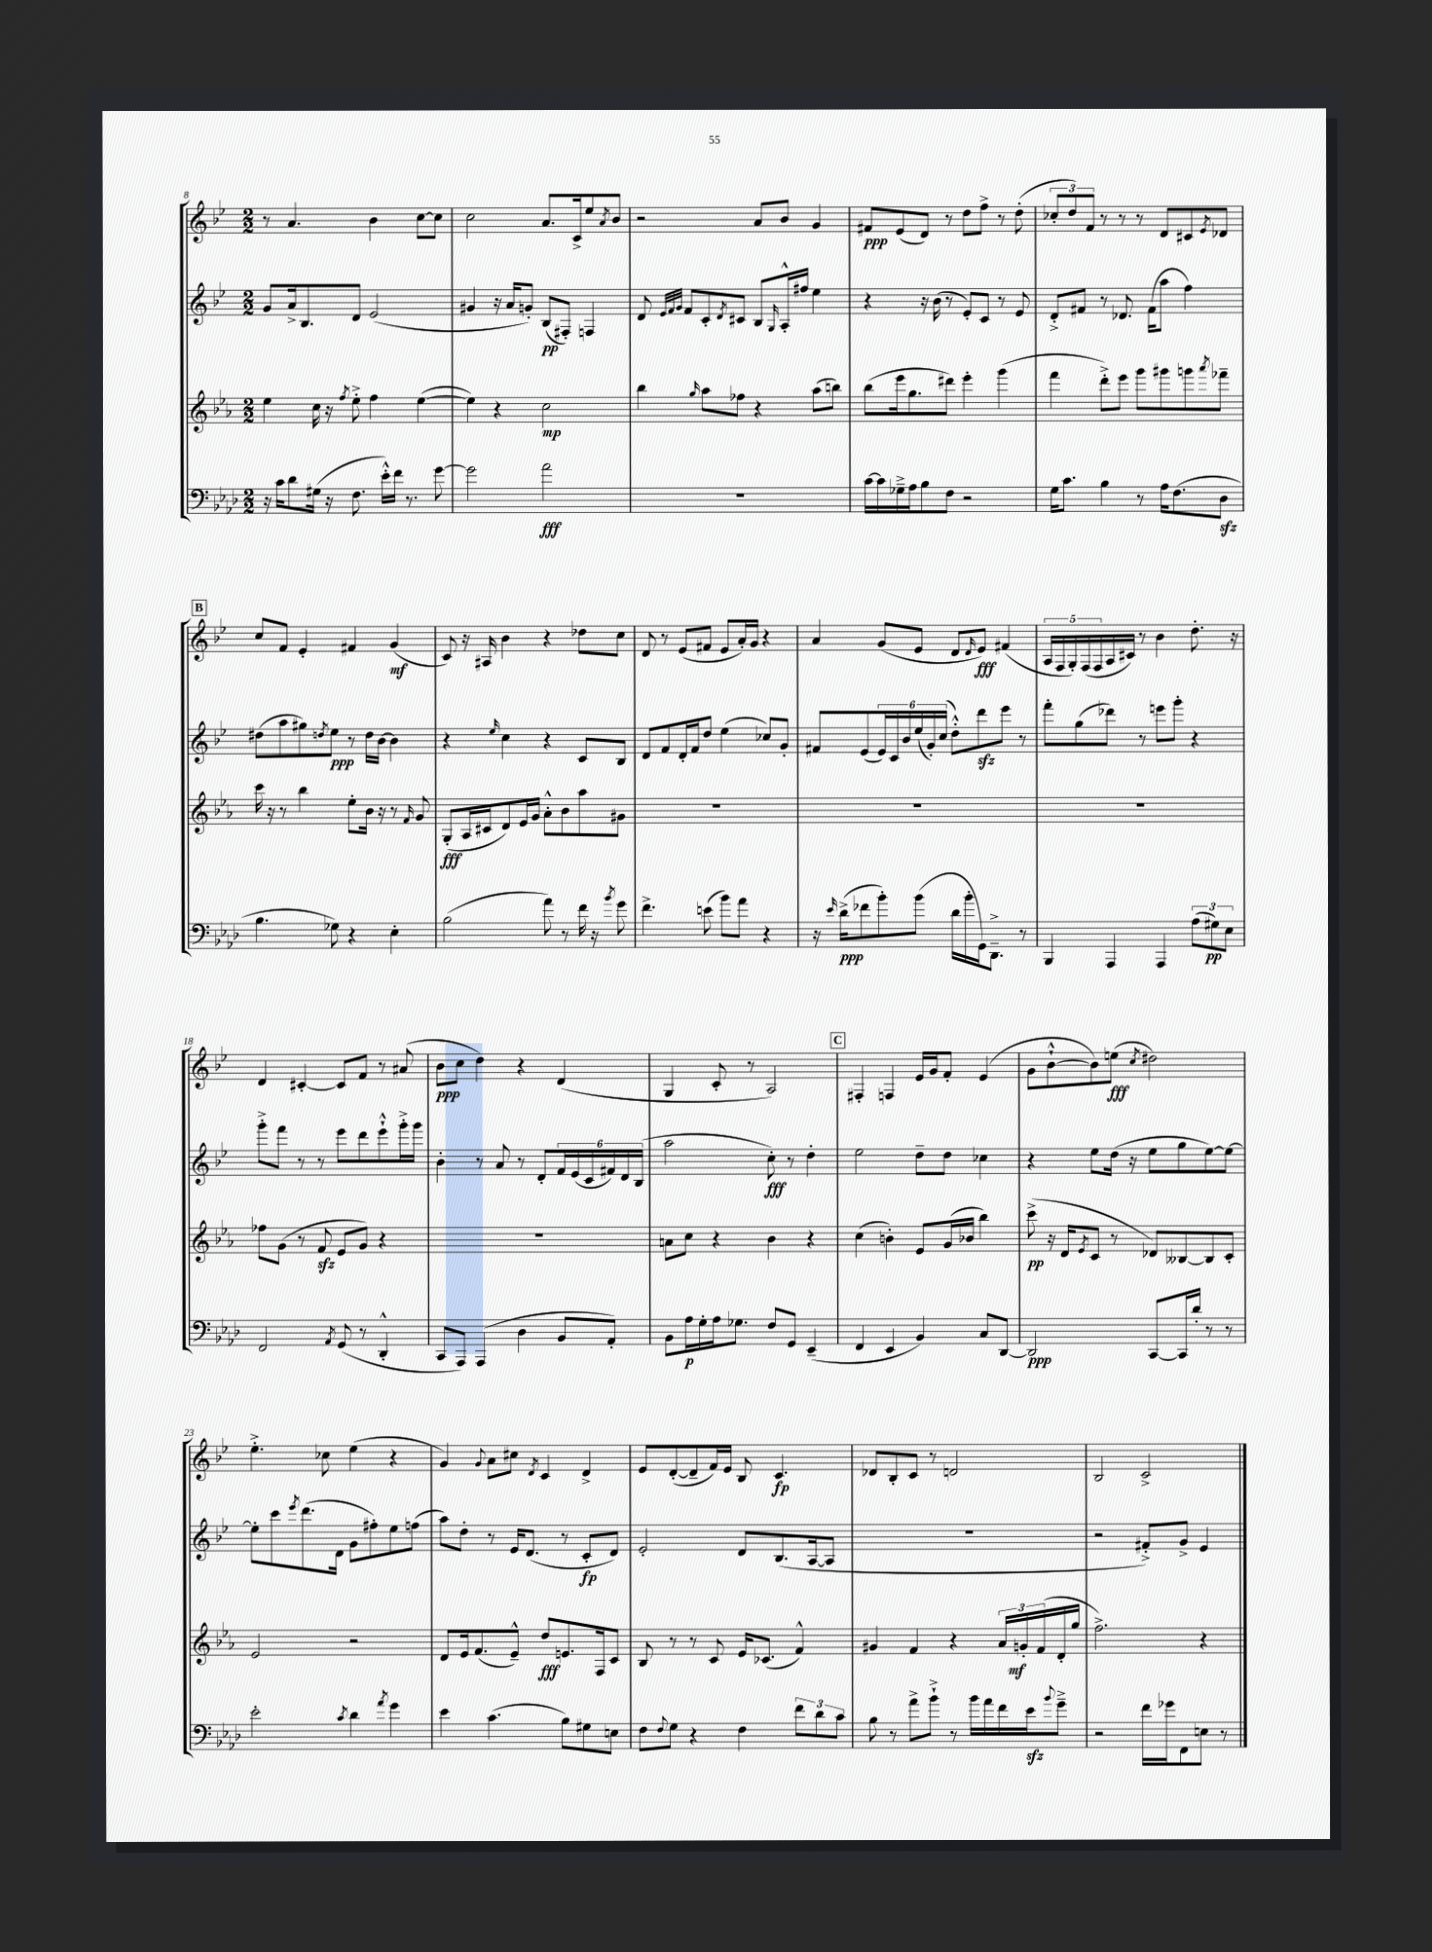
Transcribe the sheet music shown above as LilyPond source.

<<
\new StaffGroup <<
\new Staff = "s0" {
    \clef treble \key bes \major \numericTimeSignature \time 2/2
    r8 a'4. bes'4 c''8~ c''8 |
    c''2 a'8. c'16-> ees''8 \acciaccatura { a'8 } bes'8 |
    r2 a'8 bes'8 g'4 |
    fis'8\ppp ees'8( d'8) r8 d''8 f''8-> r8 d''8-.( |
    \tuplet 3/2 { ces''8-. d''8) f'8 } r8 r8 r8 d'8 cis'8 \acciaccatura { ees'8 } des'8 |
    \mark \markup { \box "B" } c''8 f'8 ees'4-. fis'4 g'4\mf( |
    c'8) r16 ais16 bes'4 r4 des''8 c''8 |
    d'8 r8 ees'8( fis'8 ees'8 a'16-.) g'16 r4 |
    a'4 g'8( ees'8 d'8 \grace { d'16 } ees'8\fff) fis'4( |
    \tuplet 5/4 { a16 f16 g16-.) f16( f16 } a16 cis'16) r8 bes'4 d''8.-. r16 |
    d'4 cis'4~-. cis'8 f'8 r8 ais'8( |
    bes'8\ppp c''8 d''4) r4 d'4( |
    g4 c'8-. r8 a2) |
    \mark \markup { \box "C" } fis4-. f4 ees'16 g'16 f'8-. ees'4( |
    g'8 bes'8~-!-^ bes'8) e''8\fff( \acciaccatura { c''8 } dis''2) |
    ees''4.-.-> ces''8 ees''4( r4 |
    g'4) \appoggiatura { g'8 } a'8 cis''8 \acciaccatura { d'8 } c'4 d'4-> |
    ees'8 d'8~-.( d'8-- f'16) ees'16 bes8 c'4.\fp |
    des'8 bes8-. c'8 r8 d'2 |
    bes2 c'2-> \bar "|." |
}
\new Staff = "s1" {
    \clef treble \key bes \major \numericTimeSignature \time 2/2
    g'8 a'16-> bes8. d'8 ees'2( |
    gis'4 r16 a'16 g'8-.) bes8\pp( fis8-.) f4 |
    d'8 \grace { ees'32 f'32 g'32 } f'8 c'8-. \acciaccatura { d'8 } cis'8 bes8 \grace { g16 } a16-.-^ fis''16 ees''4 |
    r4 r16 bes'16( r8 ees'8-.) c'8 r8 ees'8 |
    d'8-.-> fis'8 r8 des'8. fis'16( a''8 f''4) |
    \mark \markup { \box "B" } dis''8( a''8 gis''8) \acciaccatura { d''8 } ees''8\ppp r8 d''16 bes'16~ bes'4 |
    r4 \grace { ees''16 } c''4 r4 c'8 bes8 |
    d'8 f'8 d'16-. f'16 d''8 ees''4( ces''8) g'8-. |
    fis'8 ees'8( \tuplet 6/4 { ees'16) c'16 bes'16 ees''16( g'16-.) c''16( } d''8-.-^) d'''8\sfz ees'''8 r8 |
    f'''8-. g''8( des'''8) r8 e'''8 g'''8-. r4 |
    g'''8-.-> f'''8 r8 r8 ees'''8 d'''8 ees'''8-!-^ g'''16-.-> g'''16 |
    bes'4-. r8 a'8 r8 d'8-. \tuplet 6/4 { f'16 ees'16( c'16 fis'16) d'16 bes16( } |
    a''2 c''8-.\fff) r8 d''4-. |
    \mark \markup { \box "C" } ees''2 d''8-- d''8 ces''4 |
    r4 ees''8 d''16( r16 ees''8 g''8 ees''8~) ees''8~ |
    ees''8-. c'''8 \acciaccatura { ees'''8 } d'''8.( d'16 g'8 fis''8-.) ees''8 f''8( |
    a''8) d''8-. r8 ees'16 d'8.( r8 c'8-.\fp d'8) |
    ees'2-. d'8 bes8.( a16~ a8 |
    R1 |
    r2 fis'8-.->) g'8-> ees'4 \bar "|." |
}
\new Staff = "s2" {
    \clef treble \key ees \major \numericTimeSignature \time 2/2
    ees''4 c''16 r16 \acciaccatura { f''8 } ees''8-.-> f''4 ees''4~( |
    ees''4) r4 c''2\mp |
    bes''4 \grace { g''16 } aes''8 fes''8 r4 aes''8( b''8) |
    bes''8( ees'''16 g''8. dis'''8) ees'''4-. g'''4( |
    f'''4 d'''8-.->) ees'''8 g'''8 gis'''8 g'''8 \acciaccatura { aes'''8 } fes'''8-- |
    \mark \markup { \box "B" } c'''16 r16 r8 bes''4 ees''8-. bes'16 r16 r8 \grace { f'16 } g'8 |
    g8-.\fff( aes16 cis'16 d'8) ees'16 g'16 aes'8-.-^ bes'8 aes''8 gis'8 |
    R1 |
    R1 |
    R1 |
    fes''8 g'8( r8 f'8\sfz ees'8 g'8) r4 |
    R1 |
    a'8 c''8 r4 bes'4 r4 |
    \mark \markup { \box "C" } c''4( b'4-.) ees'8 g'16( bes'16 bes''4) |
    c'''8->\pp( r16 d'16 \acciaccatura { ees'8 } c'8 r8 des'8) beses8~ beses8 c'8-. |
    ees'2 r2 |
    d'8 ees'16 f'8.( ees'8---^) d''8\fff e'8. f16 c'8 |
    bes8 r8 r8 c'8 ees'16 ces'8.( f'4-^) |
    gis'4 f'4 r4 \tuplet 3/2 { aes'16 g'16-.\mf f'16( } d'16-. g''16 |
    f''2.->) r4 \bar "|." |
}
\new Staff = "s3" {
    \clef bass \key aes \major \numericTimeSignature \time 2/2
    r16 c'16 des'8 gis16( r16 f8. ees'16-.-^) f'16 r8. g'8~ |
    g'2 aes'2\fff |
    R1 |
    c'16~ c'16 ges16---> aes16 bes8 f8 r2 |
    g16 c'8. bes4 r8 aes16 f8.( des8\sfz |
    \mark \markup { \box "B" } bes4. ges8) r4 ees4-. |
    bes2( aes'8) r8 f'16 r16 \acciaccatura { bes'8 } g'8 |
    f'4.-> e'8( bes'8) aes'8 r4 |
    r16 \grace { ees'16 } des'16->\ppp( fes'8 bes'8-.) bes'8( des'16 bes'16-. g,16) des,8.---> r8 |
    bes,,4 aes,,4 aes,,4 \tuplet 3/2 { aes8( gis8\pp) ees8 } |
    f,2 \acciaccatura { aes,8 } g,8( r8 des,4-.-^ |
    c,8 aes,,8) aes,,4( des4 bes,8 aes,8-.) |
    bes,8 aes16\p g16-. aes16 ges8. f8 g,8 ees,4--( |
    \mark \markup { \box "C" } f,4 ees,4 bes,4) c8 des,8~ |
    des,2\ppp c,8~ c,16 des'16-. r8 r8 |
    ees'2-. \acciaccatura { c'8 } des'4 \acciaccatura { aes'8 } g'4 |
    ees'4 c'4.( bes8) gis8 e8 |
    f8 \appoggiatura { f8 } g8 r4 f4 \tuplet 3/2 { f'8 des'8 c'8 } |
    bes8 r8 aes'8-> bes'8-!-> r8 bes'16 aes'16 f'16 ees'16\sfz \appoggiatura { bes'8 } g'8---> |
    r2 f'16 ges'16 f,8 e8 r8 \bar "|." |
}
>>
>>
\layout { \context { \Score currentBarNumber = #8 } }
